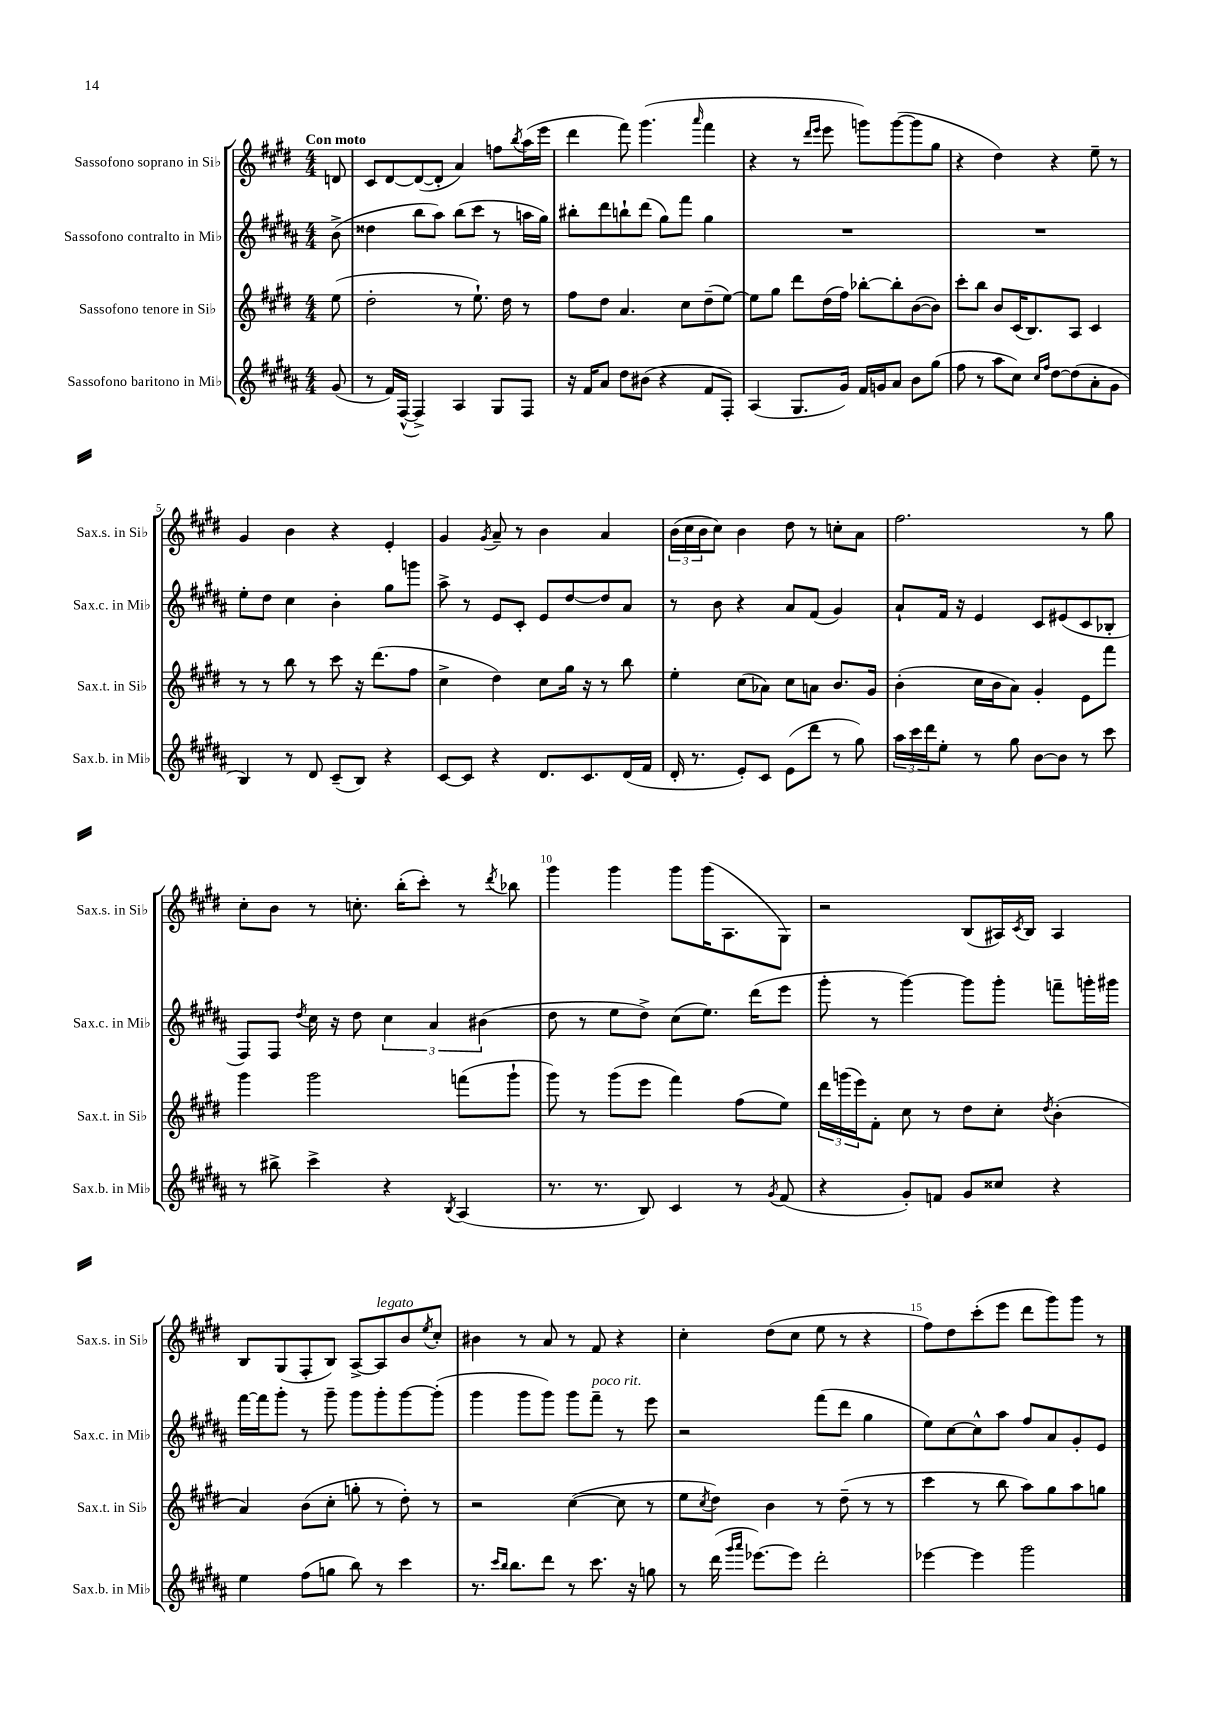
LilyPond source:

<<
\new StaffGroup <<
\new Staff = "s0" \with { instrumentName = "Sassofono soprano in Sib" shortInstrumentName = "Sax.s. in Sib" } {
    \clef treble \key e \major \numericTimeSignature \time 4/4 \partial 8 \tempo "Con moto"
    d'8 |
    cis'8 dis'8~ dis'8~( dis'8-. a'4) f''8 \acciaccatura { b''8 } a''16( e'''16 |
    dis'''4 fis'''8) gis'''4.( \grace { a'''16 } fis'''4 |
    r4 r8 \grace { dis'''16 e'''16 } e'''8 g'''8) g'''8~( g'''8 gis''8 |
    r4 dis''4) r4 e''8-- r8 |
    gis'4 b'4 r4 e'4-. |
    gis'4 \acciaccatura { gis'8 } a'8-- r8 b'4 a'4 |
    \tuplet 3/2 { b'16( cis''16 b'16 } cis''8) b'4 dis''8 r8 c''8-. a'8 |
    fis''2. r8 gis''8 |
    cis''8-. b'8 r8 c''8.-. b''16-.( cis'''8-.) r8 \acciaccatura { dis'''8 } bes''8 |
    gis'''4 gis'''4 gis'''8 gis'''16( a8. gis8) |
    r2 b8( ais16) \acciaccatura { cis'8 } b16 ais4 |
    b8 gis8( fis8-. b8) a8~-> a8^\markup { \italic "legato" } b'8 \acciaccatura { e''8 } cis''8-. |
    bis'4 r8 a'8 r8 fis'8 r4 |
    cis''4-. dis''8( cis''8 e''8 r8 r4 |
    fis''8) dis''8 cis'''8-.( e'''8 dis'''8 gis'''8) gis'''8 r8 \bar "|." |
}
\new Staff = "s1" \with { instrumentName = "Sassofono contralto in Mib" shortInstrumentName = "Sax.c. in Mib" } {
    \clef treble \key b \major \numericTimeSignature \time 4/4 \partial 8
    b'8->( |
    disis''4 b''8 ais''8) b''8( cis'''8 r8 a''16 gis''16) |
    bis''8-. dis'''8 b''8-! dis'''8( gis''8) fis'''8 gis''4 |
    R1 |
    R1 |
    e''8-. dis''8 cis''4 b'4-. gis''8 g'''8 |
    ais''8-> r8 e'8 cis'8-. e'8 dis''8~ dis''8 ais'8 |
    r8 b'8 r4 ais'8 fis'8( gis'4) |
    ais'8-! fis'16 r16 e'4 cis'8 eis'8( cis'8 bes8-. |
    fis8) fis8 \acciaccatura { dis''8 } cis''16 r16 dis''8 \tuplet 3/2 { cis''4 ais'4 bis'4( } |
    dis''8 r8 e''8 dis''8->) cis''8( e''8.) dis'''16( e'''8 |
    gis'''8-. r8 gis'''4~) gis'''8 gis'''8-. f'''8-- g'''16-. gis'''16 |
    fis'''16~ fis'''16 gis'''8-. r8 gis'''8-- gis'''8 gis'''8-. gis'''8~ gis'''8-.( |
    gis'''4 gis'''8 gis'''8) gis'''8 fis'''8--^\markup { \italic "poco rit." } r8 e'''8 |
    r2 fis'''8( dis'''8 gis''4 |
    e''8) cis''8~ cis''8-^ ais''8 fis''8 ais'8 gis'8-. e'8 \bar "|." |
}
\new Staff = "s2" \with { instrumentName = "Sassofono tenore in Sib" shortInstrumentName = "Sax.t. in Sib" } {
    \clef treble \key e \major \numericTimeSignature \time 4/4 \partial 8
    e''8( |
    dis''2-. r8 e''8.-!) dis''16 r8 |
    fis''8 dis''8 a'4. cis''8 dis''8--( e''8~) |
    e''8 gis''8 dis'''8 dis''16( fis''16) bes''8~-. bes''8-. b'8~( b'8) |
    cis'''8-. b''8 b'8 cis'16( b8.) a8 cis'4 |
    r8 r8 b''8 r8 cis'''8 r16 dis'''8.( fis''8 |
    cis''4-> dis''4) cis''8 gis''16 r16 r8 b''8 |
    e''4-. cis''8( aes'8) cis''8 a'8 b'8. gis'16 |
    b'4-.( cis''16 b'16 a'8) gis'4-. e'8 fis'''8 |
    gis'''4 gis'''2 f'''8( gis'''8-! |
    gis'''8) r8 gis'''8( e'''8 fis'''4) fis''8( e''8) |
    \tuplet 3/2 { dis'''16 g'''16( e'''16) } fis'8-. cis''8 r8 dis''8 cis''8-. \acciaccatura { dis''8 } b'4-.( |
    a'4) b'8( cis''8-. g''8-. r8 dis''8-.) r8 |
    r2 cis''4~( cis''8 r8 |
    e''8 \acciaccatura { cis''8 } dis''8) b'4 r8 dis''8--( r8 r8 |
    cis'''4 r8 b''8 a''8) gis''8 a''8 g''8 \bar "|." |
}
\new Staff = "s3" \with { instrumentName = "Sassofono baritono in Mib" shortInstrumentName = "Sax.b. in Mib" } {
    \clef treble \key b \major \numericTimeSignature \time 4/4 \partial 8
    gis'8( |
    r8 fis'16) fis16~-^( fis4->) ais4 gis8 fis8 |
    r16 fis'16 ais'8 dis''8 bis'8( r4 fis'8 fis8-.) |
    ais4( gis8. gis'16) fis'16 g'16 ais'8 b'8 gis''8( |
    fis''8 r8 ais''8 cis''8) \grace { cis''16 fis''16 } dis''8~ dis''8( ais'8-. gis'8 |
    b4) r8 dis'8 cis'8--( b8) r4 |
    cis'8~ cis'8 r4 dis'8. cis'8. dis'16( fis'16 |
    dis'16-. r8. e'8-.) cis'8 e'8( dis'''8 r8 gis''8) |
    \tuplet 3/2 { ais''16 cis'''16 dis'''16 } e''8-. r8 gis''8 b'8~ b'8 r8 cis'''8 |
    r8 bis''8-> cis'''4-> r4 \acciaccatura { b8 } ais4( |
    r8. r8. b8) cis'4 r8 \acciaccatura { gis'8 } fis'8( |
    r4 gis'8-.) f'8 gis'8 cisis''8 r4 |
    e''4 fis''8( g''8 b''8) r8 cis'''4 |
    r8. \grace { cis'''16 b''16 } b''8. dis'''8 r8 cis'''8. r16 g''8 |
    r8 dis'''16( \grace { gis'''16 ais'''16 } ees'''8.~) ees'''8 dis'''2-. |
    ees'''4~ ees'''4 gis'''2 \bar "|." |
}
>>
>>
\layout { \context { \Score \override BarNumber.break-visibility = ##(#f #t #t) barNumberVisibility = #(every-nth-bar-number-visible 5) } }
